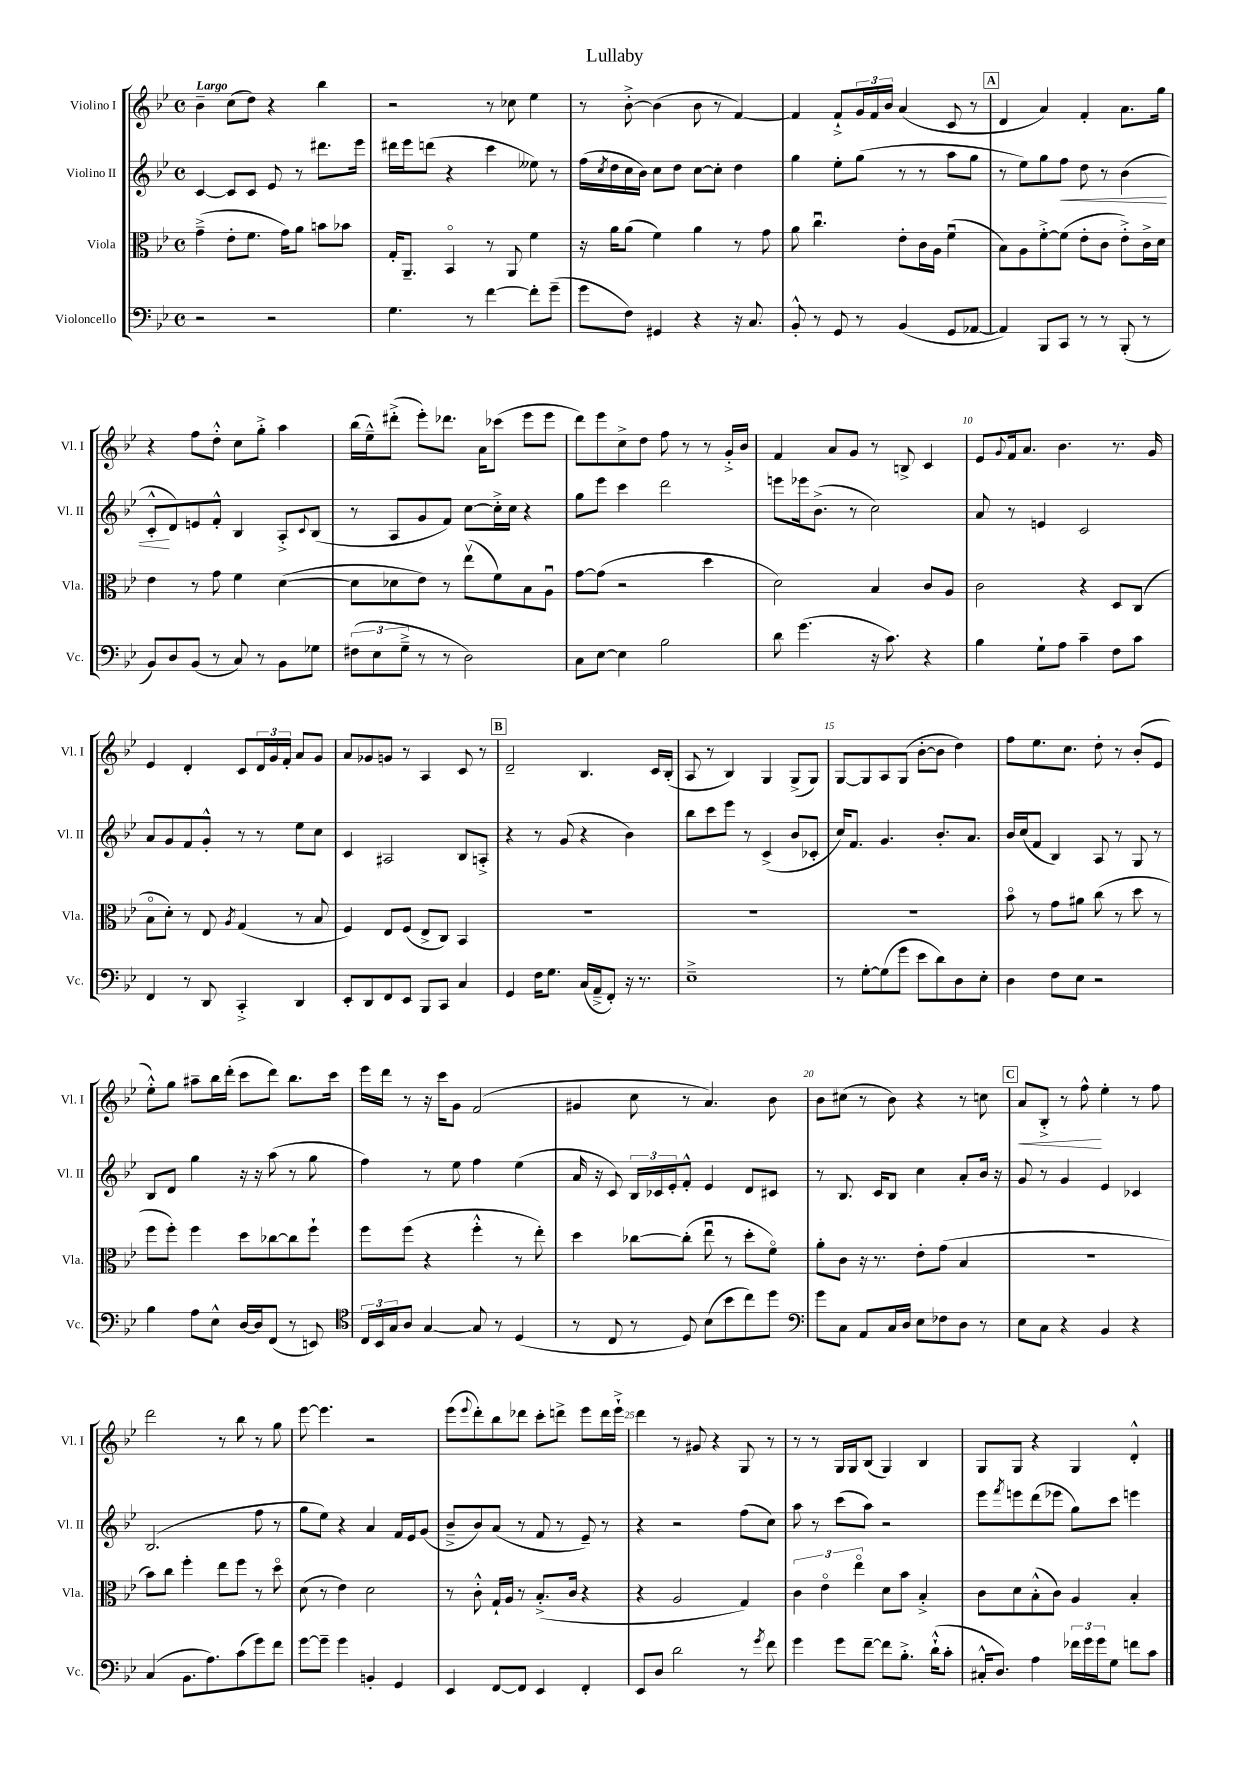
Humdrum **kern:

**kern	**kern	**kern	**kern
*staff4	*staff3	*staff2	*staff1
*clefF4	*clefC3	*clefG2	*clefG2
*k[b-e-]	*k[b-e-]	*k[b-e-]	*k[b-e-]
*M4/4	*M4/4	*M4/4	*M4/4
*met(c)	*met(c)	*met(c)	*met(c)
2r	(4g~^	[4c	4b-~
.	8e-'	8c]	(8cc
.	8.f	8c	8dd)
2r	.	8e-	4r
.	16g)	.	.
.	8a	8r	.
.	8b	8.ddd#	4bb-
.	8b-	.	.
.	.	16eee-	.
=	=	=	=
4.G	16G'	16ddd#	2r
.	8.AA~	16eee-	.
.	.	(8ddd	.
.	4BB-o	4r	.
8r	.	.	.
[4f	8r	4ccc	8r
.	8AA	.	8cc-
8f']	4f	8ee--)	4ee-
(8g~	.	8r	.
=	=	=	=
8g	16r	(16ff	8r
.	.	8qcc	.
.	16a	16dd	.
8F)	(8a	16cc	[8b-'^
.	.	16b-)	.
4GG#	4f)	8cc	(4b-]
.	.	8dd	.
4r	4a	[8cc	8b-
.	.	8cc']	8r
16r	8r	4dd	[4f)
8.C	.	.	.
.	8g	.	.
=	=	=	=
8BB-'^^	8a	4gg	4f]
8r	4.ccu	.	.
8GG	.	8ee-'	8f`^
8r	.	(8gg	24g
.	.	.	24f
.	.	.	24b-
(4BB-	8e-'	8r	(4a
.	16c	8r	.
.	16A	.	.
8GG	(4fu	8aa	8c
[8AA-	.	8gg	8r
=	=	=	=
4AA-])	8B-)	8r	4d
.	8A	8ee-)	.
8BBB-	[8f'^	8gg	4a)
8CC	(8f]	8ff	.
8r	8e-'	8dd	4f'
8r	8c	8r	.
(8BBB-'	8e-'^)	(4b-	8.a
8r	16c^	.	.
.	16d	.	16gg
=	=	=	=
8BB-)	4e-	8c'^^	4r
8D	.	8d)	.
(8BB-	8r	8e	8ff
8r	8g	8f'^^	8dd'^^
8C)	4f	4B-	8cc
8r	.	.	8gg'^
8BB-	([4d	8A'^	4aa
.	.	8qqc	.
8G-	.	(8B-	.
=	=	=	=
(12F#	8d]	8r	(16bb-
.	.	.	16ee-~^^)
12E-	.	.	.
.	8d-	8A	(8ddd#'^
12G~^	.	.	.
8r	8e-)	8g	8eee-')
8r	8r	8f)	8.ddd-
2D)	(8ee-v	[8cc	.
.	.	.	16a
.	8f)	16cc'^]	(8ccc-
.	.	16cc	.
.	8B-	4r	8eee-
.	8Au	.	8eee-
=	=	=	=
8C	[8g	8gg	8ddd)
[8E-	(8g]	8eee-	8eee-
4E-]	2r	4ccc	8cc^
.	.	.	8dd
2B-	.	2ddd	8ff
.	.	.	8r
.	4dd	.	8r
.	.	.	16g'^
.	.	.	16b-
=	=	=	=
8d	2d)	8eee	4f
(4.g	.	16eee-	.
.	.	(8.b-^	.
.	.	.	8a
.	.	8r	8g
16r	4B-	2cc)	8r
8.c)	.	.	.
.	.	.	8B^
4r	8c	.	4c
.	8A	.	.
=	=	=	=
4B-	2c	8a	8e-
.	.	.	8qqg
.	.	8r	16f
.	.	.	8.a
8G`	.	4e	.
8A	.	.	4.b-
4c~	4r	2c	.
8F	8D	.	8.r
8c	(8C	.	.
.	.	.	16g
=	=	=	=
4FF	8B-o	8a	4e-
.	8d')	8g	.
8r	8r	8f	4d'
8DD	8E-	8g'^^	.
.	8qA	.	.
4CC'^	(4G	8r	8c
.	.	8r	24d
.	.	.	24g
.	.	.	24f'
4DD	8r	8ee-	8a
.	8B-	8cc	8g
=	=	=	=
8EE-'	4F)	4c	8a
8DD	.	.	8g-
8FF	8E-	2A#	8g
8EE-	(8F	.	8r
8BBB-	8E-^	.	4A
8CC	8C)	.	.
4C	4BB-	8B-	8c
.	.	8A'^	8r
=	=	=	=
4GG	1r	4r	2d~
16F	.	8r	.
8.G	.	.	.
.	.	(8g	.
(16C	.	4r	4.B-
16AA~^	.	.	.
8FF')	.	.	.
16r	.	4b-)	.
8.r	.	.	.
.	.	.	16c
.	.	.	(16B-'
=	=	=	=
1E-~^	1r	8bb-	8A
.	.	8ccc	8r
.	.	8eee-	4B-)
.	.	8r	.
.	.	(4c^	4G
.	.	8b-	(8G^
.	.	8c-'	8G)
=	=	=	=
8r	1r	16cc)	[8G
.	.	8.f	.
[8G'	.	.	8G]
(8G]	.	4.g	8A
8g	.	.	(8G
8e-	.	.	[8b-'
8d)	.	8.b-'	8b-]
8D	.	.	4dd)
.	.	8.a	.
8E-'	.	.	.
=	=	=	=
4D	8b-o	16b-	8ff
.	.	(16cc	.
.	8r	8f	8.ee-
8F	8g	4B-)	.
.	.	.	8.cc
8E-	8a#	.	.
2r	(8cc	8A	8dd'
.	8r	8r	8r
.	8dd	8G	(8b-'
.	8r	8r	8e-
=	=	=	=
4B-	8ff	8B-	8ee-'^^)
.	8ff')	8d	8gg
8A	4ff	4gg	8aa#~
8E-^^	.	.	16bb-
.	.	.	(16ddd'
[16D	8dd	16r	8ccc
16D]	.	16r	.
(8FF	[8cc-	(8aa	8ddd)
8r	8cc-]	8r	8.bb-
8EE)	8ff`	8gg	.
.	.	.	16ccc
=	=	=	=
*clefC4	*	*	*
24C	8ff	4ff)	16eee-
24BB-	.	.	.
.	.	.	16ddd
24G	.	.	.
8A	(8ff	.	8r
[4G	4r	8r	16r
.	.	.	16ccc
.	.	8ee-	8g
8G]	4ff'^^	4ff	(2f
8r	.	.	.
(4D	8r	(4ee-	.
.	8ee-')	.	.
=	=	=	=
8r	4dd	16a	4g#
.	.	16r	.
8C	.	8c)	.
8r	[8cc-	24B-	8cc
.	.	24c-	.
.	.	24e-'	.
8D)	(8cc-']	8f'^^	8r
(8B-	8ee-u	4e-	4.a)
8b-	8r	.	.
8cc)	8dd'	8d	.
8dd	8fo)	8c#	8b-
=	=	=	=
*clefF4	*	*	*
8g	8a'	8r	8b-
8C	8c	8.B-	(8cc#
8AA	16r	.	8r
.	8.r	16c	.
16C	.	8B-	8b-)
16D	.	.	.
8E-	8e-'	4cc	4r
8F-	(8g	.	.
8D	4B-	8a'	8r
8r	.	16b-	8cc
.	.	16r	.
=	=	=	=
8E-	1r	8g	8a
8C	.	8r	8B-'^
4r	.	4g	8r
.	.	.	8ff^^
4BB-	.	4e-	4ee-'
4r	.	4c-	8r
.	.	.	8ff
=	=	=	=
(4C	8b-)	(2.B-	2ddd
.	8cc	.	.
8.BB-	4ff'	.	.
8.A)	.	.	.
.	8ee-	.	8r
(8c	8ff	.	8bb-
8g)	8r	8ff	8r
8f	8ddo	8r	8gg
=	=	=	=
[8g	(8d	8gg	[8eee-
8g~]	8r	8ee-)	4.eee-]
4g	4e-)	4r	.
4BB'	2d	4a	2r
4GG	.	16f	.
.	.	16e-	.
.	.	(8g	.
=	=	=	=
4EE-	8r	8b-~^	(8eee-
.	.	.	8qqeee-
.	8c'^^	8b-)	8ddd')
[8FF	16G`	(8a	8bb-
.	16A	.	.
8FF]	8r	8r	8ddd-
4EE-	(8.B-'^	8f	8ccc'
.	.	8r	8ddd^
.	16c	.	.
4FF'	4r	8e-~)	8eee-
.	.	8r	16ddd
.	.	.	16eee-`^
=	=	=	=
8EE-	4r	4r	4ddd
8D	.	.	.
2d	2A	2r	8r
.	.	.	8g#
.	.	.	4r
8r	4G)	(8ff	8G
8qg	.	.	.
8f	.	8cc)	8r
=	=	=	=
4g	6c	8aa	8r
.	.	8r	8r
.	6e-o	.	.
8g	.	(8ccc	16G
.	.	.	16G
.	6ee-o	.	.
[8f~	.	8aa)	(8B-
8f]	8d	2r	4G)
8.B-'^	8b-	.	.
.	4B-'^	.	4B-
(16d`^^	.	.	.
8c'	.	.	.
=	=	=	=
16C#'^^	8c	8eee-	8G
8.D)	.	.	.
.	.	8qfff	.
.	8d	8eee	8G
4A	(8B-'^^	(8ddd	4r
.	8c)	8eee-	.
24f-	4A	8gg)	4G
24g	.	.	.
24g	.	.	.
8G	.	8ccc	.
8f	4B-'	4eee	4d'^^
8c	.	.	.
==	==	==	==
*-	*-	*-	*-
